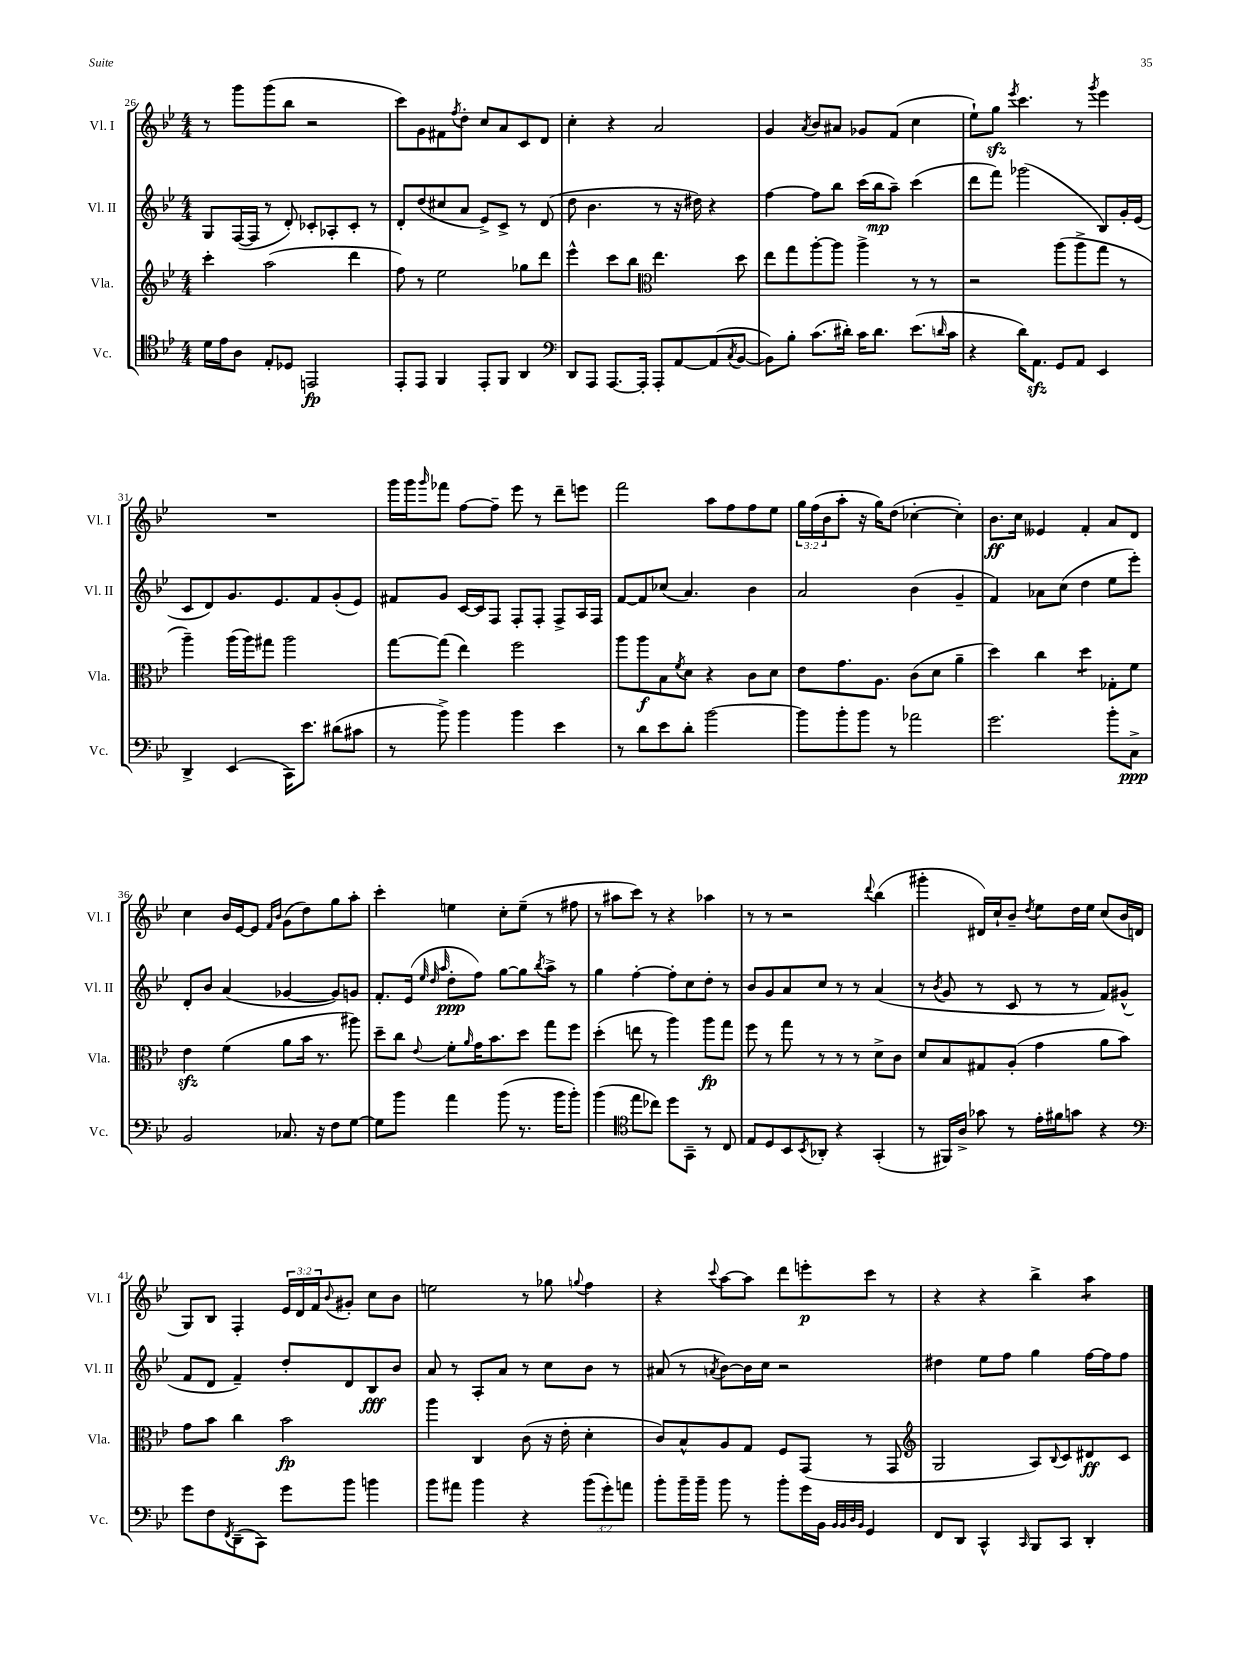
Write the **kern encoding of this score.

**kern	**kern	**kern	**kern
*staff4	*staff3	*staff2	*staff1
*clefC4	*clefG2	*clefG2	*clefG2
*k[b-e-]	*k[b-e-]	*k[b-e-]	*k[b-e-]
*M4/4	*M4/4	*M4/4	*M4/4
16d\LL	4ccc'\	8G/L	8r
16e-\J	.	.	.
8A\J	.	([16F/L	8ggg\L
.	.	16F/]JJ	.
8E-'/L	(2aa\	8r	(8ggg\
8D-/J	.	8d'/)	8bb-\J
2EE/	.	8c-'/L	2r
.	.	8A-'/	.
.	4ddd\	8c-'/J	.
.	.	8r	.
=	=	=	=
8EE-'/L	8ff\)	8d'/L	8ccc\L)
8EE-/J	8r	(8dd/	8g\
4FF/	2ee-\	8cc#/	8f#\
.	.	.	8qff/
.	.	8a/J	8dd'\J
8EE-'/L	.	8e-^/L)	8cc/L
8FF/J	.	8c^/J	8a/
4AA/	8gg-\L	8r	8c/
.	8ddd\J	(8d/	8d/J
=	=	=	=
*clefF4	*	*	*
8DD/L	4eee-^^\	8dd\	4cc'\
8AAA/J	.	4.b-\	.
[8.AAA/L	8ccc\L	.	4r
.	8bb-\J	.	.
16AAA'/]Jk	.	.	.
*	*clefC3	*	*
8AAA'/L	4.ee-\	8r	2a/
[8AA/	.	16r	.
.	.	16dd#\)	.
(8AA/]	.	4r	.
8qC/	.	.	.
[8BB-/J	8dd\	.	.
=	=	=	=
8BB-\]L)	8ee-\L	[4ff\	4g/
8B-'\J	8gg\	.	.
.	.	.	8qa/
(8.c\L	[8aa'\	8ff\]L	8b-/L
.	8aa\]J	8bb-\J	8a#/J
16d#'\Jk)	.	.	.
16c\LK	4aa^\	(16ccc\LL	8g-/L
8.d#\J	.	16bb-\J	.
.	.	8aa~\J)	(8f/J
(8.e-\L	8r	(4ccc\	4cc\
.	8r	.	.
16qqd/	.	.	.
16c\Jk	.	.	.
=	=	=	=
4r	2r	8ddd\L	8ee-`\L)
.	.	8fff\J)	8gg\J
.	.	.	8qeee-/
16d\LK)	.	(2ggg-\	4.ccc\
8.AA\J	.	.	.
8GG/L	(8aa\L	.	.
8AA/J	8aa^\	.	8r
.	.	.	8qggg/
4EE-/	8gg\J	8B-/L)	4eee-\
.	8r	16g'/L	.
.	.	(16e-/JJ	.
=	=	=	=
4DD^/	4aa~\)	8c/L	1r
.	.	8d/)	.
(4EE-/	(16aa\LL	8.g/	.
.	16aa\J)	.	.
.	8gg#\J	.	.
.	.	8.e-/	.
16CC\LK)	2aa\	.	.
8.e-\J	.	.	.
.	.	8f/	.
(8d#\L	.	(8g'/	.
8c#\J	.	8e-/J)	.
=	=	=	=
8r	[8gg\L	8f#/L	16ggg\LL
.	.	.	16ggg\J
.	.	.	16qqggg/
8b-^\)	(8gg\]J	8g/J	8fff-\J
4b-\	4ee-\)	[16c/LL	[8ff\L
.	.	16c/]J	.
.	.	8F/J	8ff~\]J
4b-\	2ff\	8F'/L	8eee-\
.	.	8F'/J	8r
4e-\	.	8F^/L	8ddd~\L
.	.	16A/L	8eee\J
.	.	16F/JJ	.
=	=	=	=
8r	8aa\L	[8f/L	2fff\
8d\L	8aa\	8f/]	.
8e-\	8B-\	(8cc-/J	.
.	8qf/	.	.
8d'\J	8d\J	4.a/)	.
[2b-\	4r	.	8aa\L
.	.	.	8ff\
.	8c\L	4b-\	8ff\
.	8d\J	.	8ee-\J
=	=	=	=
8b-\]L	8e-\L	2a/	24gg\LL
.	.	.	(24ff\
.	.	.	24b-\J
8b-'\	8.g\	.	8aa'\J
8b-\J	.	.	16r
.	8.A\J	.	16gg\LK)
8r	.	.	(8dd\J
2a-\	(8c\L	(4b-\	[4cc-'\
.	8d\J	.	.
.	4a~\	4g~/	4cc-'\])
=	=	=	=
2.g\	4dd\)	4f/)	8.b-\L
.	.	.	16cc\Jk
.	4cc\	8a-\L	4e--/
.	.	(8cc\J	.
.	4dd\	4dd\	4f'/
8b-'\L	8G-'\L	8ee-\L	8a/L
8C^\J	8f\J	8eee-'\J)	8d/J
=	=	=	=
2BB-/	4e-\	8d'/L	4cc\
.	.	8b-/J	.
.	(4f\	(4a/	16b-/LL
.	.	.	[16e-/J
.	.	.	8e-/]J
.	.	.	16qqf/LL
.	.	.	16qqb-/JJ
8.C-/	8a\L	[4g-/	(8g\L
.	16b-\Jk	.	8dd\)
16r	8.r	.	.
8F\L	.	8g-/]L)	8gg\
[8G\J	8aa#\)	8g/J	8aa'\J
=	=	=	=
8G\]L	8dd~\L	8.f'/L	4ccc'\
8b-\J	8cc\J	.	.
.	.	(16e-/Jk	.
.	.	32qqee-/	.
.	.	32qqdd/	.
.	8qqe-/	32qqaa/	.
4a\	8f'\L	8dd'\L	4ee\
.	16qqa/	.	.
.	16g\K	8ff\J)	.
.	8.b-\	.	.
(8b-\	.	[8gg\L	8cc'\L
8.r	8dd\J	8gg\]	(8ee~\J
.	.	8qbb-/	.
.	8gg\L	8aa^\J	8r
16b-\LK	.	.	.
8b-'\J)	8ff\J	8r	8ff#\
=	=	=	=
(4b-\	(4dd'\	4gg\	8r
.	.	.	8aa#\L
*clefC4	*	*	*
8ee-\L	8ee\	[4ff'\	8ccc\J)
8cc-\J)	8r	.	8r
8dd\L	4aa\)	8ff'\]L	4r
8GG~\J	.	8cc\	.
8r	8aa\L	8dd'\J	4aa-\
8C/	8gg\J	8r	.
=	=	=	=
8E-/L	8ff\	8b-/L	8r
8D/	8r	8g/	8r
8BB-/	8gg\	8a/	2r
8qBB-/	.	.	.
8AA-'/J	8r	8cc/J	.
4r	8r	8r	.
.	8r	8r	.
.	.	.	8qqddd/
(4GG'/	8d^\L	(4a/	(4bb-\
.	8c\J	.	.
=	=	=	=
8r	8d/L	8r	4ggg#'\
.	.	8qb-/	.
16FF#/LL)	8B-/	8g/	.
16A^/JJ	.	.	.
8g-\	8G#/	8r	16d#/LL)
.	.	.	16cc`/J
8r	(8A'/J	8c/	8b-~/J
.	.	.	8qdd/
16e-'\LL	4g\	8r	8ee-\L
16f#\J	.	.	.
8g\J	.	8r	16dd\L
.	.	.	16ee-\JJ
4r	8a\L	8f/L)	(8cc/L
.	8b-\J)	(8g#^^/J	16b-/L
.	.	.	16d/JJ
=	=	=	=
*clefF4	*	*	*
8g\L	8g\L	8f/L	8G/L)
8F\	8b-\J	8d/J	8B-/J
8qFF/	.	.	.
(8DD~\	4cc\	4f~/)	4F'/
8CC\J)	.	.	.
8g\L	2b-\	8dd'/L	24e-/LL
.	.	.	24d/
.	.	.	24f/J
.	.	.	8qqb-/
8b-\J	.	8d/	8g#'/J
4b\	.	8B-/	8cc\L
.	.	8b-/J	8b-\J
=	=	=	=
8b-\L	4aa\	8a/	2ee\
8a#\J	.	8r	.
4b-\	4C/	8A'/L	.
.	.	8a/J	.
4r	(8c\	8r	8r
.	16r	8cc\L	8gg-\
.	16e-'\	.	.
.	.	.	8qqgg/
(12b-\L	4d'\	8b-\J	4ff\
12g'\)	.	.	.
.	.	8r	.
12a\J	.	.	.
=	=	=	=
8b-'\L	8c/L)	(8a#/	4r
16b-~\L	8B-^^/	8r	.
16b-~\JJ	.	.	.
.	.	8qa/	8qqccc/
8b-\	8A/	[8b-\L)	[8aa\L
8r	8G/J	16b-\]L	8aa\]J
.	.	16cc\JJ	.
8b-'\L	8F/L	2r	8ddd\L
16g\L	(8GG/J	.	8eee'\
16BB-\JJ	.	.	.
32qqBB-/LLL	.	.	.
32qqBB-/	.	.	.
32qqD/	.	.	.
32qqBB-/JJJ	.	.	.
4GG/	8r	.	8ccc\J
.	8GG/	.	8r
=	=	=	=
*	*clefG2	*	*
8FF/L	2G/	4dd#\	4r
8DD/J	.	.	.
4CC^^/	.	8ee-\L	4r
.	.	8ff\J	.
16qqCC/	.	.	.
8BBB-/L	8A/L)	4gg\	4bb-^\
.	8qqB-/	.	.
8CC/J	8c/	.	.
4DD'/	8d#/	[16ff\LL	4aa\
.	.	16ff\]J	.
.	8c/J	8ff\J	.
==	==	==	==
*-	*-	*-	*-
